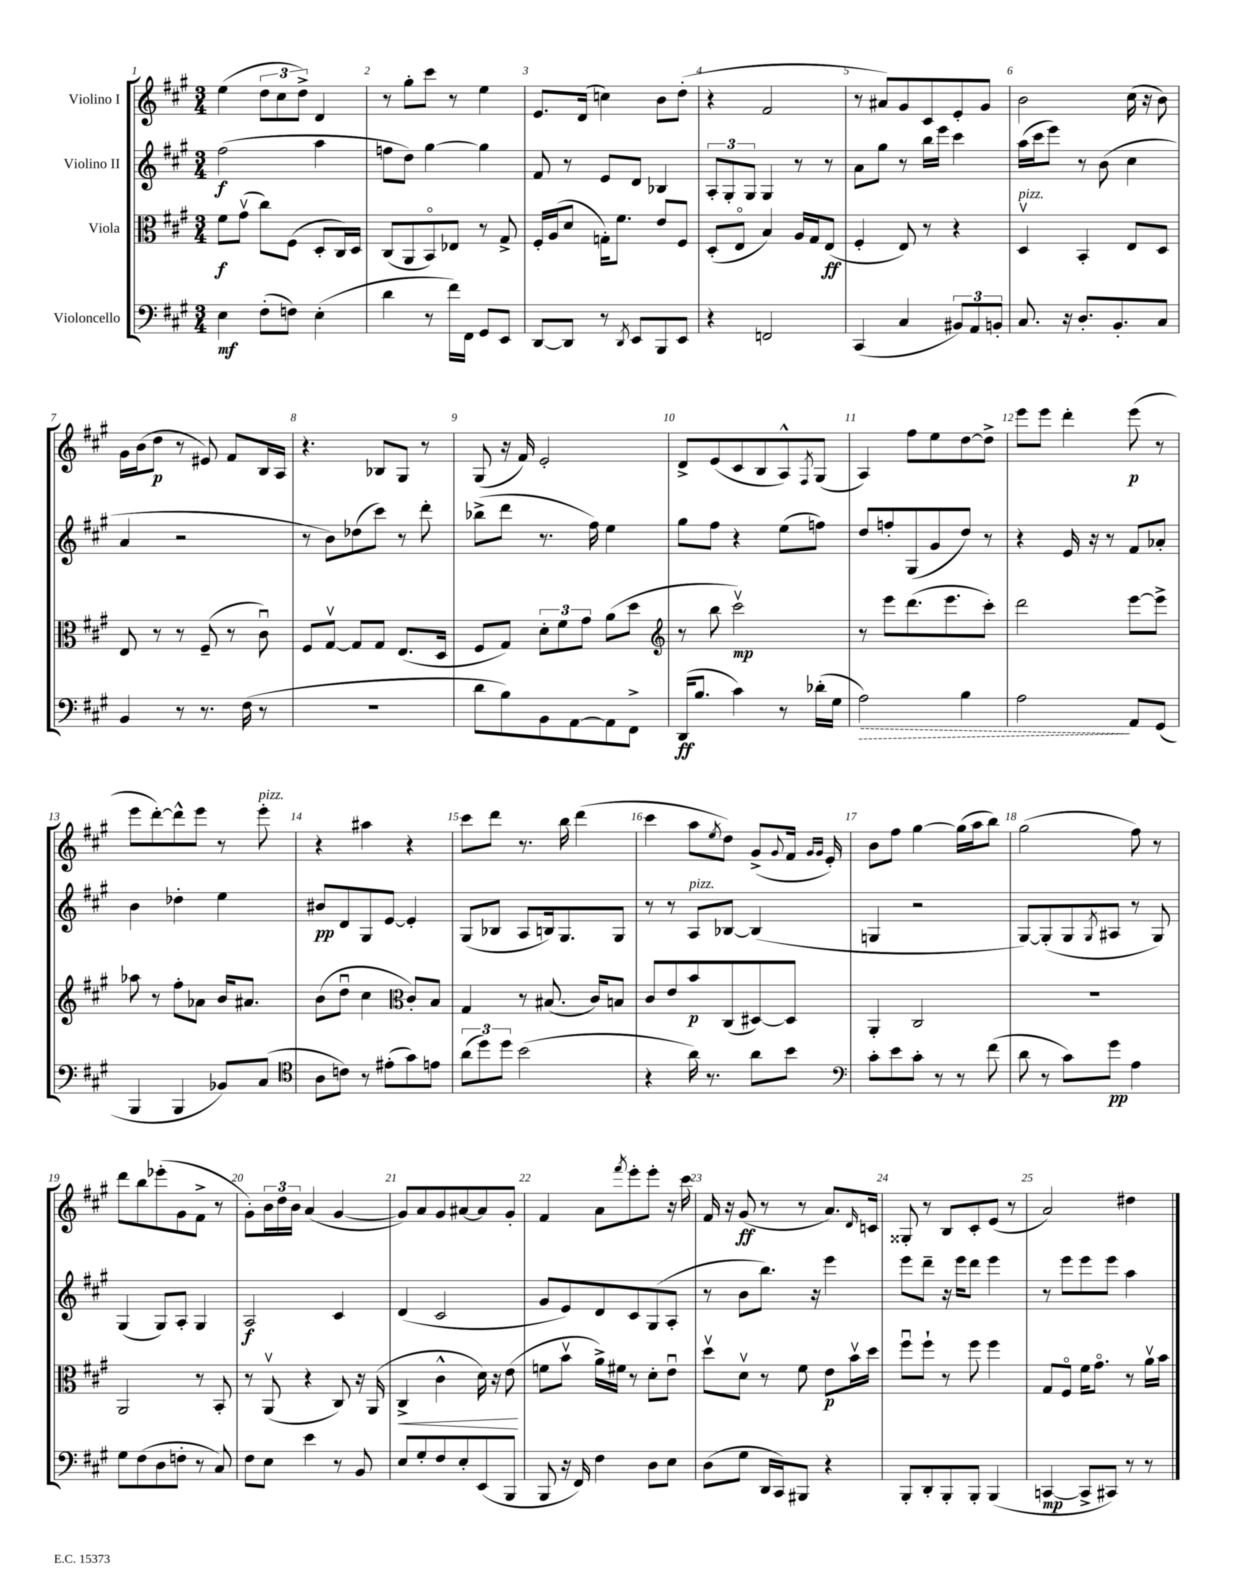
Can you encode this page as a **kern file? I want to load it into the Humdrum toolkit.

**kern	**kern	**kern	**kern
*staff4	*staff3	*staff2	*staff1
*clefF4	*clefC3	*clefG2	*clefG2
*k[f#c#g#]	*k[f#c#g#]	*k[f#c#g#]	*k[f#c#g#]
*M3/4	*M3/4	*M3/4	*M3/4
4E\	8f#\L	(2ff#\	(4ee\
.	(8g#v\J	.	.
(8F#'\L	8cc#\L)	.	12dd\L
.	.	.	12cc#\
8F\J)	(8F#\J	.	.
.	.	.	12dd^\J)
(4E'\	8D'/L	4aa\	4d/
.	16C#/L)	.	.
.	16D/JJ	.	.
=	=	=	=
4d\	(8C#/L	8ff\L	8r
.	8AA/	8dd\J)	8gg#'\L
8r	8BBo/)	[4gg#\	8ccc#\J
16f#\LL)	8E-/J	.	8r
16FF#\JJ	.	.	.
8GG#/L	8r	4gg#\]	4ee\
8EE/J	8G#^/	.	.
=	=	=	=
[8DD/L	16F#'/LL	8f#/	8.e/L
.	(16A/J	.	.
8DD/]J	8d/J	8r	.
.	.	.	(16d/Jk
8r	16G'\LK)	8e/L	4cc\)
.	8.f#\J	.	.
8qDD/	.	.	.
8EE/L	.	8d/J	.
8BBB/	8e/L	4B-/	8b\L
8EE/J	8F#/J	.	(8dd'\J
=	=	=	=
4r	(8D'/L	12A'/L	4r
.	.	12G#'/	.
.	8Eo/J	.	.
.	.	12G#/J	.
2FF/	4B/)	4G#/	2f#/
.	16A/LL	8r	.
.	16G#/J	.	.
.	(8E/J	8r	.
=	=	=	=
(4CC#/	4F#'/	8a\L	8r
.	.	8gg#\J	8a#/L)
4C#/	8E/)	8r	8g#/
.	8r	16bb\LL	8c#/
.	.	16eee\JJ	.
12BB#/L)	4r	4ccc#\	8e'/
12AA/	.	.	.
.	.	.	8g#/J
12BB'/J	.	.	.
=	=	=	=
8.C#/	4Dv/	(16aa\LL	2b\
.	.	16ccc#\J	.
.	.	8eee\J)	.
16r	.	.	.
8.D'/L	4BB'/	8r	.
.	.	(8b\	.
8.BB'/	.	.	.
.	8E/L	4cc#\	(16cc#\
.	.	.	16r
8C#/J	8D/J	.	8b\)
=	=	=	=
4BB/	8E/	4a/	16g#\LL
.	.	.	(16b\J
.	8r	.	8dd\J
8r	8r	2r	8r
8.r	(8F#~/	.	8e#/)
.	8r	.	8f#/L
(16F#\	.	.	.
8r	8c#u\)	.	16B/L
.	.	.	16A/JJ
=	=	=	=
2.r	8F#/L	8r	4.r
.	[8G#v/J	8b\L)	.
.	8G#/]L	(8dd-\	.
.	8G#/J	8ccc#\J)	8B-/L
.	(8.E/L	8r	8G#/J
.	.	8ddd'\	8r
.	16D/Jk	.	.
=	=	=	=
8d\L	8F#/L	(8bb-^\L	(8G#/
8B\)	8G#/J)	8ddd\J	16r
.	.	.	16f#/)
8BB\	12d'\L	8.r	2e'/
.	12f#\	.	.
[8AA\	.	.	.
.	12g#\J	.	.
.	.	16ff#\)	.
8AA\]	(8a\L	4ee\	.
8FF#^\J	8dd\J	.	.
=	=	=	=
*	*clefG2	*	*
(16DD/LK	8r	8gg#\L	8d^/L
8.B/J	.	.	.
.	8bb\	8ff#\J	(8e/
4c#\)	2ccc#v\)	4r	8c#/
.	.	.	8B/
8r	.	(8ee\L	8A^^/)
.	.	.	8qF#/
(16d-'\LL	.	8ff\J)	(8G#/J
16G#\JJ	.	.	.
=	=	=	=
2A\)	8r	8dd/L	4A/)
.	8eee\L	8ff'/	.
.	(8.ddd\	(8G#/	8ff#\L
.	.	8g#/	8ee\
.	8.eee\	.	.
4B\	.	8dd/J)	[8dd\
.	8ccc#'\J)	8r	8dd^\]J
=	=	=	=
2A\	2ddd\	4r	8eee\L
.	.	.	8eee\J
.	.	16e/	4ddd'\
.	.	16r	.
.	.	8r	.
8AA/L	[8eee\L	8f#/L	(8eee\
(8GG#/J	8eee^\]J	8a-'/J	8r
=	=	=	=
4BBB/	8aa-\	4b\	8eee\L
.	8r	.	[8ddd'\)
4BBB/	8ff#'\L	4dd-'\	8ddd^^\]
.	8a-\J	.	8eee\J
8BB-/L)	16b/LK	4ee\	8r
.	8.a#/J	.	.
(8C#/J	.	.	8eee'\
=	=	=	=
*clefC4	*	*	*
8A\L	(8b\L	8b#/L	4r
8c\J)	8ddu\J	8d/	.
8r	4cc#\	8G#/	4aa#\
(8e#'\L	.	[8e/J	.
*	*clefC3	*	*
8g#\)	8c#'/L)	4e'/]	4r
8e\J	8B/J	.	.
=	=	=	=
(12a\L	4G#/	(8G#/L	8ccc#\L
12dd\)	.	.	.
.	.	8B-/J	8ddd\J
12dd\J	.	.	.
(2b\	8r	8A/L	8.r
.	(8.B#/	16B/k)	.
.	.	8.G#/	16bb\
.	.	.	(4ddd\
.	16c#/LK)	.	.
.	8B/J	8G#/J	.
=	=	=	=
4r	8c#/L	8r	4ccc#\
.	8e/	8r	.
16a\)	8b/	8A/L	8aa\L
8.r	.	.	.
.	.	.	8qee/
.	(8C#/	[8B-/J	8dd\J)
8a\L	[8D#/)	(4B-/]	(8g#^/L
.	.	.	8qqg#/
8b\J	8D#/]J	.	16f#/Jk
.	.	.	16qqg#/LL
.	.	.	16qqg#/JJ
.	.	.	16e'/)
=	=	=	=
*clefF4	*	*	*
8c#'\L	4AA'/	4G/	8b\L
8e\	.	.	8ff#\J
8c#'\J	2C#/	2r	[4gg#\
8r	.	.	.
8r	.	.	(16gg#\]LL
.	.	.	16aa\J
(8f#\	.	.	8bb\J)
=	=	=	=
8d\	2.r	[8G#/L)	(2gg#\
8r	.	(8G#'/]	.
8c#\L)	.	8G#/	.
.	.	8qG#/	.
8g#\J	.	8A#/J	.
4A\	.	8r	8ff#\)
.	.	8G#/)	8r
=	=	=	=
8G#\L	2AA/	(4G#/	8ddd\L
(8F#\	.	.	8bb\
8D\	.	8G#/L)	(8eee-'\
8F'\J	.	8A'/J	8g#\
8r	8r	4G#/	8f#^\J
8C#/)	8BB'/	.	8r
=	=	=	=
8F#\L	8r	2A/	8g#'\L)
8E\J	(8AAv/	.	24b\L
.	.	.	24dd\
.	.	.	24b\JJ
4e\	4r	.	(4a/
8r	8C#/)	4c#/	[4g#/
8BB/	16r	.	.
.	(16AA/	.	.
=	=	=	=
8E/L	4C#^/	(4d/	8g#/]L)
8G#'/	.	.	8a/
8F#/	4c#^^\	2c#/	8g#/
8E'/	.	.	[8a#/
(8EE/	16d\)	.	8a#/]
.	16r	.	.
8BBB/J	(8e\	.	8g#'/J
=	=	=	=
8BBB/	8f\L	8g#/L	4f#/
16r	8bv\J	8e/)	.
16FF#/)	.	.	.
4F#\	16a^\LL)	8d/	8a\L
.	16f#\JJ	.	.
.	.	.	8qfff#/
.	8r	8c#/	8eee'\
8D\L	8d'\L	(8G#/	8eee'\J
8E\J	8eu\J	8A'/J	16r
.	.	.	16ccc#\
=	=	=	=
(8D\L	8ddv\L	8r	16f#/
.	.	.	16r
8G#\J	8dv\J	8b\L	(8g#/
16DD/LL	8r	8.bb\J)	8r
16CC#/J)	.	.	.
8BBB#/J	8f#\	.	8r
.	.	16r	.
4r	8e\L	4eee\	8.a/L)
.	16bv\L	.	.
.	.	.	16qqd/
.	16dd\JJ	.	16c/Jk
=	=	=	=
8BBB'/L	8ff#u\L	8eee\L	8G##'/
8DD'/	8ff#`\J	8ddd~\J	8r
8BBB'/	8r	16r	8B/L
.	.	16eee\LK	.
8BBB'/J	8ff#\	8ddd\J	8c#'/
(4BBB/	4ff#\	4eee\	(8e/J
.	.	.	8r
=	=	=	=
[4CC/	8G#/L	8r	2a/)
.	8F#o/J	8eee\L	.
8CC^/]L	16f#\LK	8eee\	.
.	8.g#o\J	.	.
8CC#/J)	.	8eee\J	.
8r	8r	4aa\	4dd#\
8r	16av\LL	.	.
.	16b\JJ	.	.
==	==	==	==
*-	*-	*-	*-
